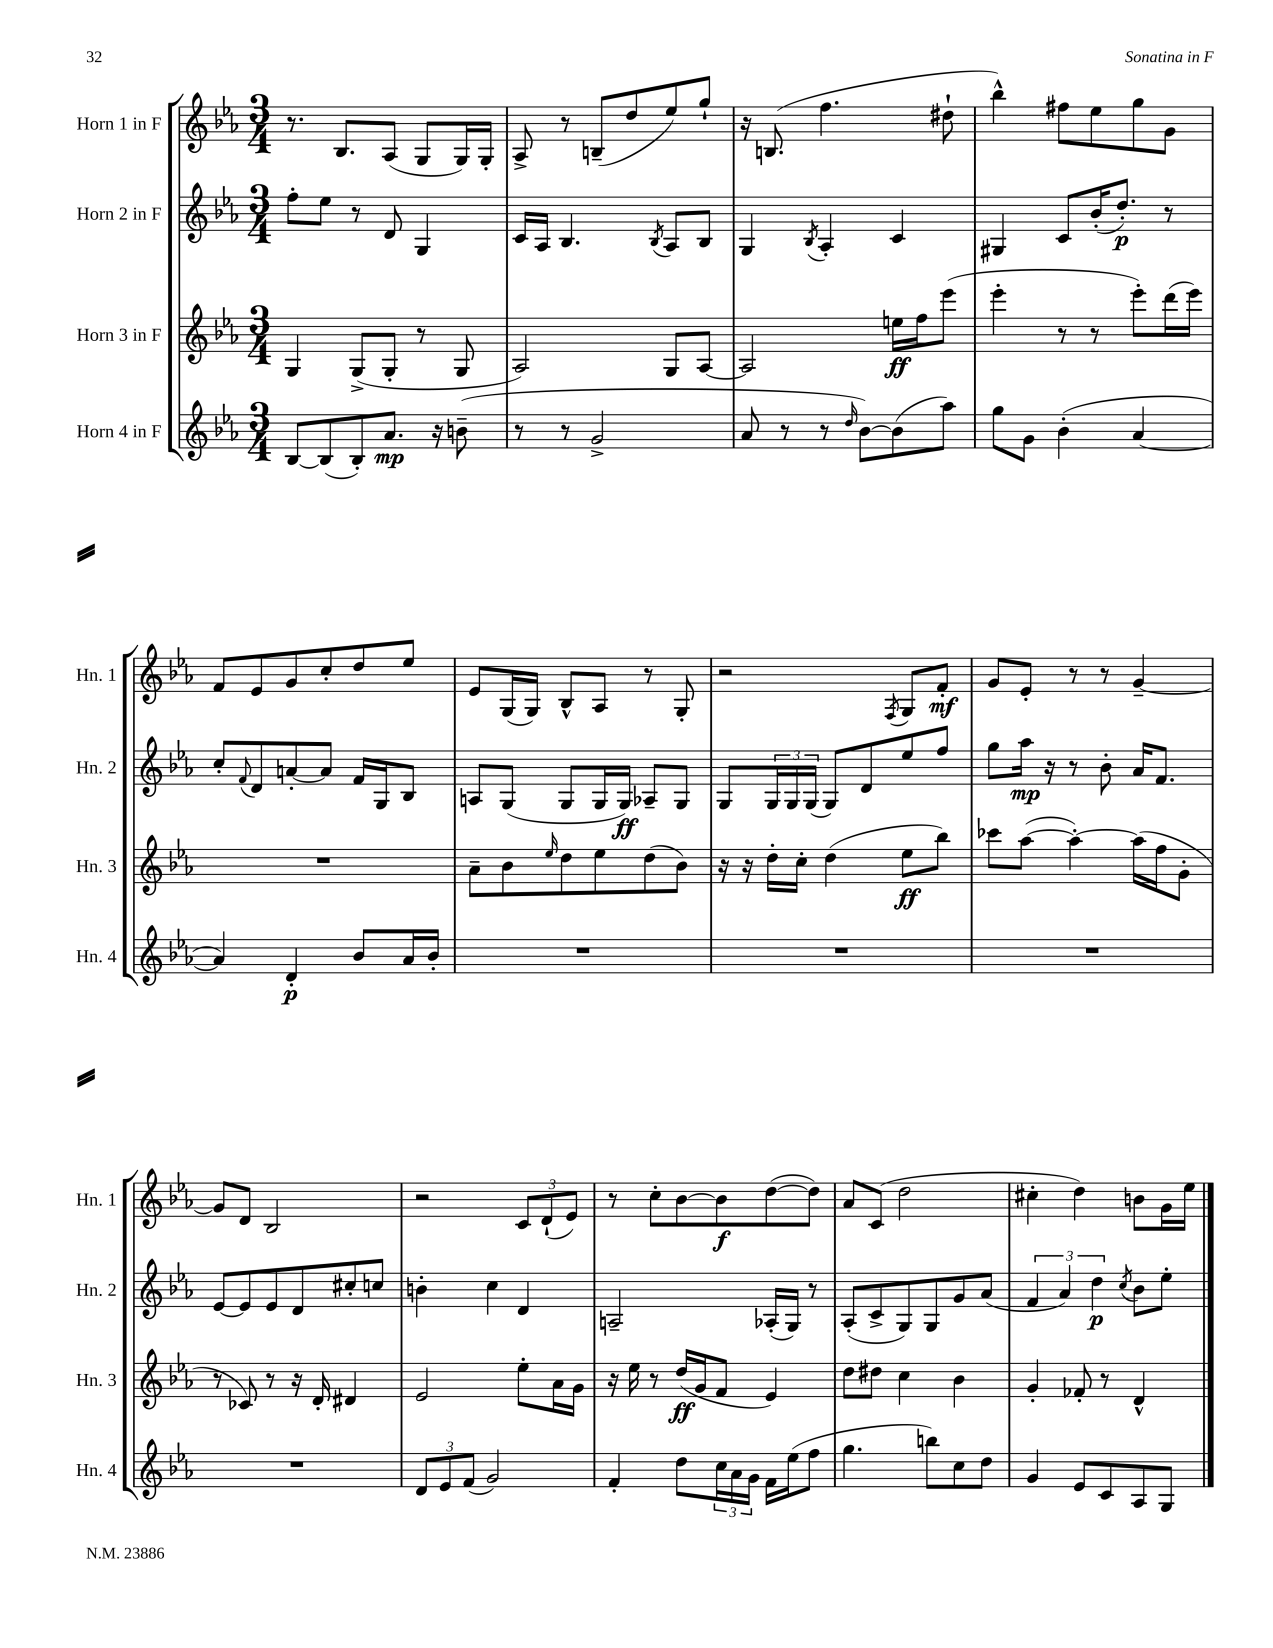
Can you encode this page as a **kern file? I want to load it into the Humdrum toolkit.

**kern	**kern	**kern	**kern
*staff4	*staff3	*staff2	*staff1
*clefG2	*clefG2	*clefG2	*clefG2
*k[b-e-a-]	*k[b-e-a-]	*k[b-e-a-]	*k[b-e-a-]
*M3/4	*M3/4	*M3/4	*M3/4
[8B-	4G	8ff'	8.r
(8B-]	.	8ee-	.
.	.	.	8.B-
8B-')	(8G^	8r	.
8.a-	8G'	8d	(8A-
.	8r	4G	8G
16r	.	.	.
(8b~	8G	.	16G)
.	.	.	16G'
=	=	=	=
8r	2A-)	16c	8A-^
.	.	16A-	.
8r	.	4.B-	8r
2g^	.	.	(8B~
.	.	.	8dd
.	.	8qB-	.
.	8G	8A-	8ee-)
.	[8A-	8B-	8gg`
=	=	=	=
8a-	2A-]	4G	16r
.	.	.	(8.B
8r	.	.	.
.	.	8qB-	.
8r	.	4A-'	4.ff
16qqdd	.	.	.
[8b-)	.	.	.
(8b-]	16ee	4c	.
.	16ff	.	.
8aa-)	(8eee-	.	8dd#`
=	=	=	=
8gg	4eee-'	4G#	4bb-^^)
8g	.	.	.
(4b-'	8r	8c	8ff#
.	8r	(16b-'	8ee-
.	.	8.dd')	.
[4a-	8eee-')	.	8gg
.	(16ddd	8r	8g
.	16eee-)	.	.
=	=	=	=
4a-])	2.r	8cc'	8f
.	.	8qqf	.
.	.	8d	8e-
4d'	.	[8a'	8g
.	.	8a]	8cc'
8b-	.	16f	8dd
.	.	16G	.
16a-	.	8B-	8ee-
16b-'	.	.	.
=	=	=	=
2.r	8a-~	8A	8e-
.	8b-	(8G	(16G
.	.	.	16G)
.	16qqee-	.	.
.	8dd	8G	8B-^^
.	8ee-	16G	8A-
.	.	16G)	.
.	(8dd	8A-~	8r
.	8b-)	8G	8G'
=	=	=	=
2.r	16r	8G	2r
.	16r	.	.
.	16dd'	24G	.
.	.	24G	.
.	16cc'	.	.
.	.	(24G	.
.	(4dd	8G)	.
.	.	8d	.
.	.	.	8qF
.	8ee-	8ee-	8G
.	8bb-)	8ff	8f'
=	=	=	=
2.r	8ccc-	8gg	8g
.	([8aa-	16aa-	8e-'
.	.	16r	.
.	4aa-'_)	8r	8r
.	.	8b-'	8r
.	(16aa-]	16a-	[4g~
.	16ff	8.f	.
.	8g'	.	.
=	=	=	=
2.r	8r	[8e-	8g]
.	8c-)	8e-]	8d
.	8r	8e-	2B-
.	16r	8d	.
.	16d'	.	.
.	4d#	8cc#'	.
.	.	8cc	.
=	=	=	=
12d	2e-	4b'	2r
12e-	.	.	.
(12f	.	.	.
2g)	.	4cc	.
.	8ee-'	4d	12c
.	.	.	(12d`
.	16a-	.	.
.	.	.	12e-)
.	16g	.	.
=	=	=	=
4f'	16r	2A~	8r
.	16ee-	.	.
.	8r	.	8cc'
8dd	(16dd	.	[8b-
.	16g	.	.
24cc	8f	.	8b-]
24a-	.	.	.
24g	.	.	.
16f	4e-)	(16A-'	([8dd
(16ee-	.	16G)	.
8ff	.	8r	8dd])
=	=	=	=
4.gg	8dd	(8A-'	8a-
.	8dd#	8c^	(8c
.	4cc	8G)	2dd
8bb)	.	8G	.
8cc	4b-	8g	.
8dd	.	(8a-	.
=	=	=	=
4g	4g'	6f	4cc#'
.	.	6a-)	.
8e-	8f-'	.	4dd)
.	.	6dd	.
8c	8r	.	.
.	.	8qcc	.
8A-	4d^^	8b-	8b
8G	.	8ee-'	16g
.	.	.	16ee-
==	==	==	==
*-	*-	*-	*-
